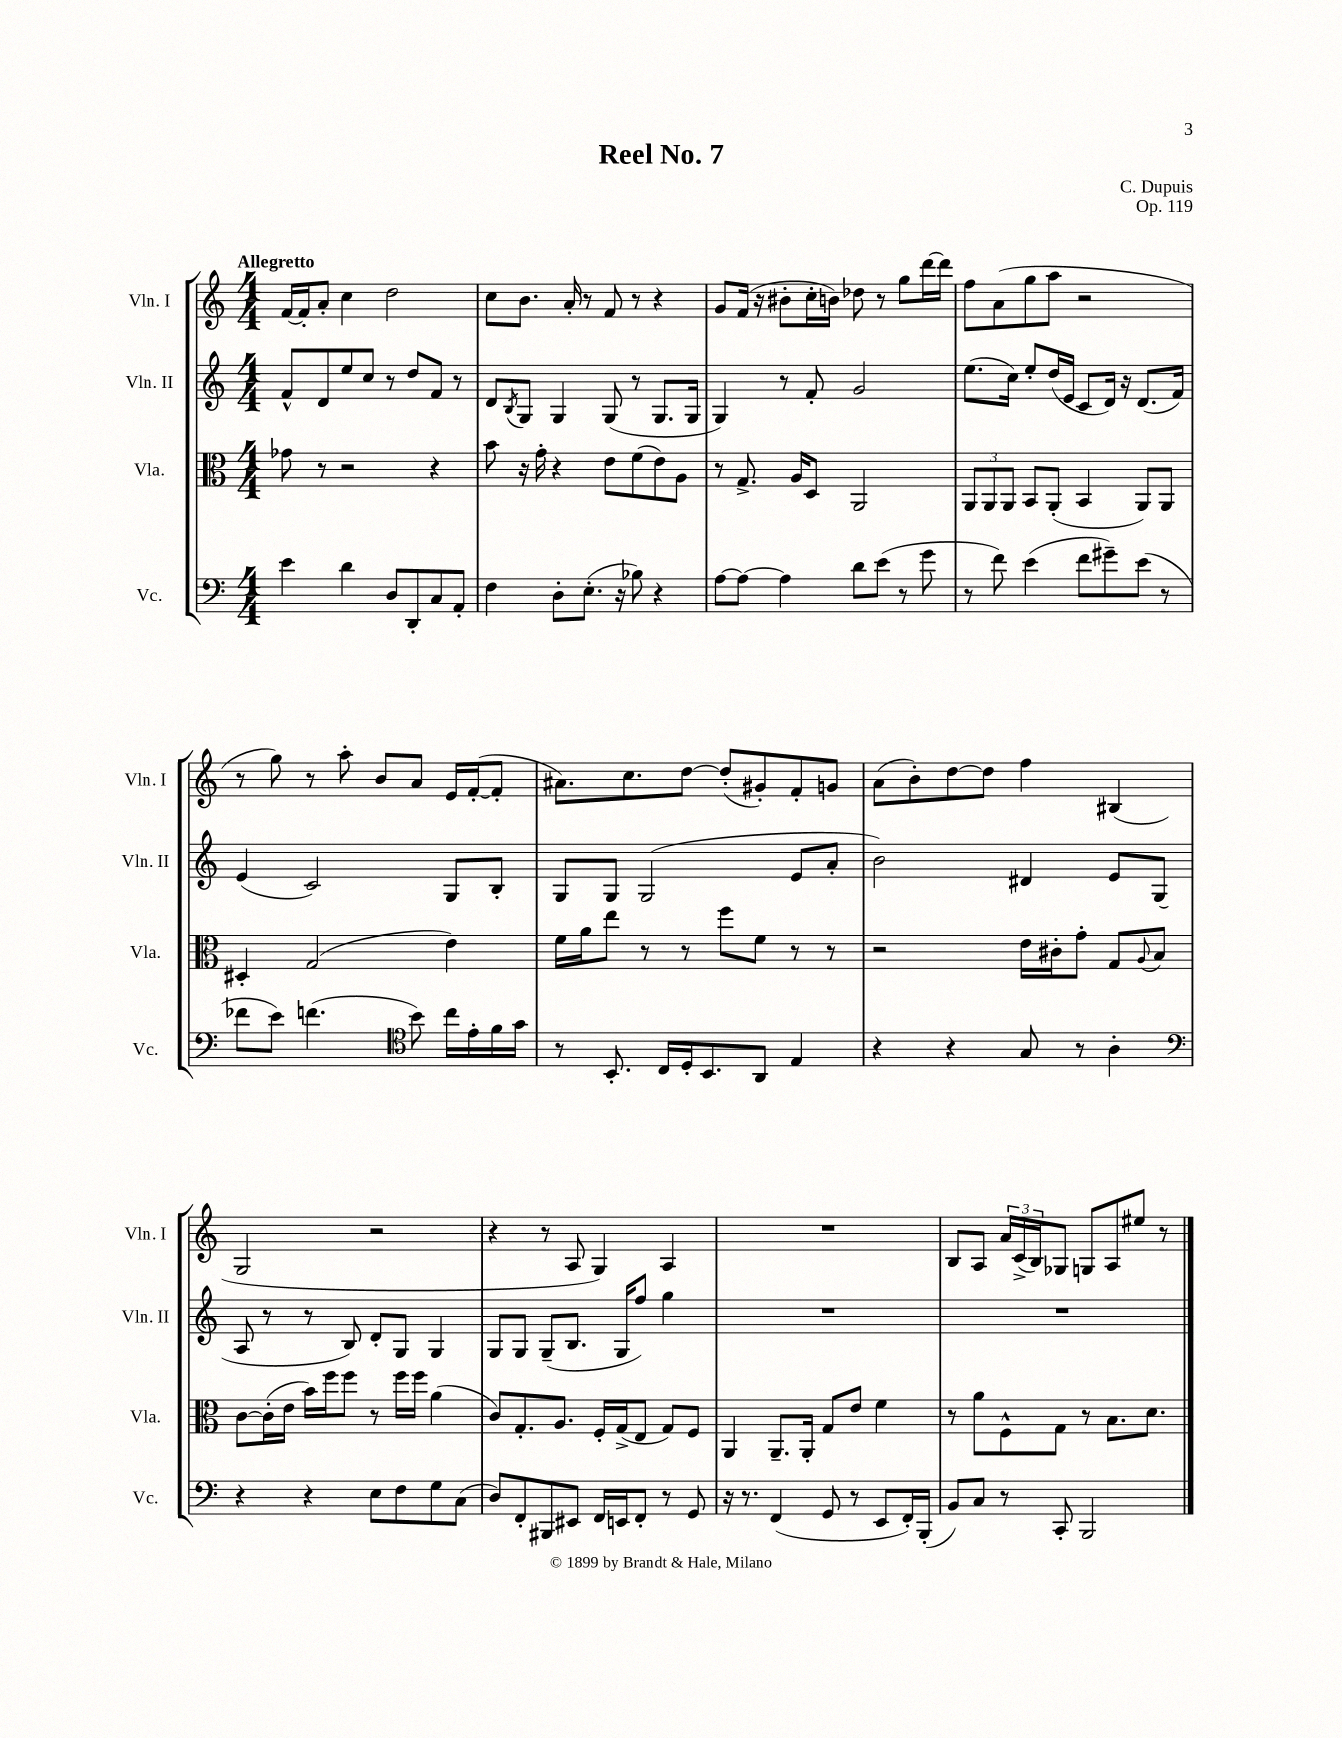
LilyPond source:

\header { title = "Reel No. 7" composer = "C. Dupuis" opus = "Op. 119" }
<<
\new StaffGroup <<
\new Staff = "s0" \with { instrumentName = "Vln. I" shortInstrumentName = "Vln. I" } {
    \clef treble \key c \major \numericTimeSignature \time 4/4 \tempo "Allegretto"
    f'16~ f'16-. a'8-. c''4 d''2 |
    c''8 b'8. a'16-. r8 f'8 r8 r4 |
    g'8 f'16( r16 bis'8-. c''16-. b'16) des''8 r8 g''8 d'''16~ d'''16 |
    f''8 a'8( g''8 a''8 r2 |
    r8 g''8) r8 a''8-. b'8 a'8 e'16 f'16~-.( f'8-. |
    ais'8.) c''8. d''8~ d''8-.( gis'8-.) f'8-. g'8 |
    a'8( b'8-.) d''8~ d''8 f''4 bis4( |
    g2 r2 |
    r4 r8 a8 g4) a4 |
    R1 |
    b8 a8 \tuplet 3/2 { a'16 c'16->( b16) } ges8 g8 a8 eis''8 r8 \bar "|." |
}
\new Staff = "s1" \with { instrumentName = "Vln. II" shortInstrumentName = "Vln. II" } {
    \clef treble \key c \major \numericTimeSignature \time 4/4
    f'8-^ d'8 e''8 c''8 r8 d''8 f'8 r8 |
    d'8 \acciaccatura { b8 } g8 g4 g8( r8 g8. g16 |
    g4) r8 f'8-. g'2 |
    e''8.( c''16) e''8-. d''16( e'16 c'8 d'16) r16 d'8.( f'16) |
    e'4( c'2) g8 b8-. |
    g8 g8 g2( e'8 a'8-. |
    b'2) dis'4 e'8 g8( |
    a8 r8 r8 b8) d'8-. g8 g4 |
    g8 g8 g8--( b8. g16 f''8) g''4 |
    R1 |
    R1 \bar "|." |
}
\new Staff = "s2" \with { instrumentName = "Vla." shortInstrumentName = "Vla." } {
    \clef alto \key c \major \numericTimeSignature \time 4/4
    ges'8 r8 r2 r4 |
    b'8 r16 g'16-. r4 e'8 f'8( e'8) a8 |
    r8 g8.-> a16 d8 a,2 |
    \tuplet 3/2 { a,8 a,8 a,8 } b,8 a,8-.( b,4 a,8) a,8 |
    dis4-. g2( e'4) |
    f'16 a'16 e''8 r8 r8 f''8 f'8 r8 r8 |
    r2 e'16 cis'16-. g'8-. g8 \appoggiatura { a8 } b8 |
    c'8~ c'16-.( e'16 b'16) f''16 f''8 r8 f''16 f''16 a'4( |
    c'8) g8.-. a8. f16-. g16->( e8 g8) f8 |
    a,4 a,8.-- a,16-. g8 e'8 f'4 |
    r8 a'8 f8-^ g8 r8 b8. d'8. \bar "|." |
}
\new Staff = "s3" \with { instrumentName = "Vc." shortInstrumentName = "Vc." } {
    \clef bass \key c \major \numericTimeSignature \time 4/4
    e'4 d'4 d8 d,8-. c8 a,8-. |
    f4 d8-. e8.-.( r16 bes8) r4 |
    a8~ a8~ a4 d'8 e'8( r8 g'8 |
    r8 f'8) e'4( f'8 gis'8--) e'8( r8 |
    fes'8 e'8) f'4.( \clef tenor b'8) c''16 e'16-. f'16 g'16 |
    r8 b,8.-. c16 d16-. b,8. a,8 e4 |
    r4 r4 g8 r8 a4-. |
    \clef bass r4 r4 e8 f8 g8 c8( |
    d8) f,8-. bis,,8 eis,8 f,16 e,16 f,8-. r8 g,8 |
    r16 r8. f,4( g,8 r8 e,8 f,16-.) b,,16-.( |
    b,8) c8 r8 c,8-. b,,2 \bar "|." |
}
>>
>>
\layout { \context { \Score \remove "Bar_number_engraver" } }
